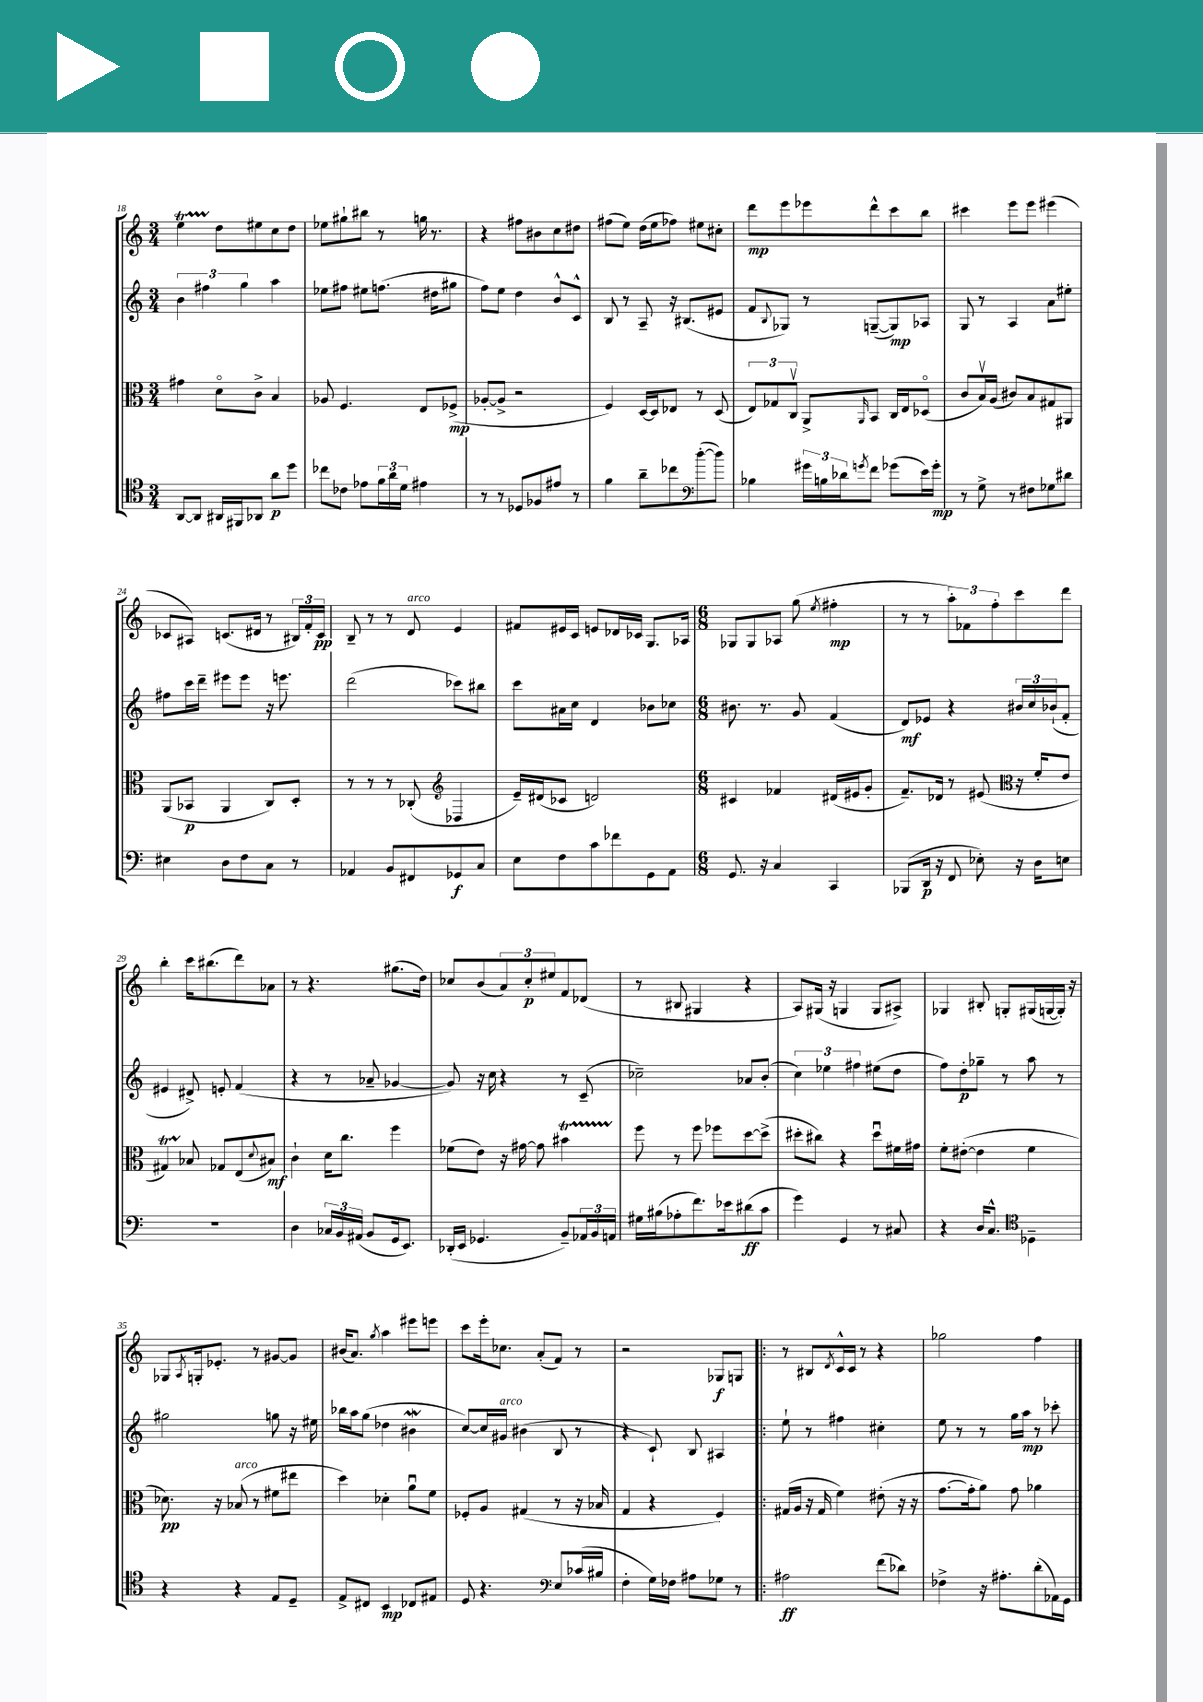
<<
\new StaffGroup <<
\new Staff = "s0" {
    \clef treble \key c \major \numericTimeSignature \time 3/4
    e''4\startTrillSpan d''8\stopTrillSpan eis''8 c''8 d''8 |
    ees''8 gis''8-! bis''8 r8 g''16 r8. |
    r4 fis''8 bis'8 c''8 dis''8 |
    fis''8( e''8) d''16( e''16 fes''8) eis''8 cis''8-. |
    d'''8\mp e'''8 ees'''8 d'''8-^ c'''8 b''8 |
    cis'''4 e'''8 e'''8 eis'''4( |
    ces'8 ais8) c'8.( dis'16 r8 \tuplet 3/2 { bis16) f'16-. c'16\pp } |
    b8-- r8 r8 d'8^\markup { \italic "arco" } e'4 |
    fis'8 eis'16 c'16 e'8 des'16 ces'16 g8. aes16 |
    \numericTimeSignature \time 6/8 ges8 ges8 aes8 g''8( \acciaccatura { e''8 } fis''4-.\mp |
    r8 r8 \tuplet 3/2 { a''8-.) fes'8 f''8-. } c'''8 d'''8 |
    b''4-. c'''16 bis''8.( d'''8) aes'8 |
    r8 r4. gis''8.( d''16) |
    ces''8 b'8( \tuplet 3/2 { a'8) ces''8-.\p eis''8 } f'8 des'8( |
    r8 bis8 gis4 r4 |
    a8) gis16( r16 g4 g8 ais8->) |
    ges4 bis8-. g8-. gis16( g16~ g16-.) r16 |
    ges8 \acciaccatura { a8 } g16-. ees'8.-. r8 gis'8~ gis'8 |
    bis'16( a'8.) \acciaccatura { g''8 } a''4 eis'''8 e'''8 |
    c'''8 e'''16-. ces''8. a'8-.( f'8) r8 |
    r2 ges8\f g8 |
    \bar ".|:" r8 bis8 \acciaccatura { d'8 } c'16-^ c'16 r8 r4 |
    ges''2 f''4 \bar "|." |
}
\new Staff = "s1" {
    \clef treble \key c \major \numericTimeSignature \time 3/4
    \tuplet 3/2 { b'4 fis''4 g''4 } a''4 |
    ees''8 fis''8 eis''8 f''8.( dis''16 gis''8 |
    f''8) e''8 d''4 b'8-^ c'8-^ |
    b8 r8 a8-- r16 bis8.( eis'8 |
    f'8 \appoggiatura { b8 } ges8) r8 g8~--( g8\mp) aes8 |
    g8 r8 a4 a'8 eis''8-. |
    fis''8 c'''16 d'''16-- eis'''8 eis'''8 r16 e'''8. |
    d'''2( ces'''8) bis''8 |
    c'''8 ais'16 c''16 d'4 bes'8 ces''8 |
    \numericTimeSignature \time 6/8 bis'8. r8. g'8 f'4( |
    d'8\mf) ees'8 r4 \tuplet 3/2 { bis'16 c''16 bes'16-!( } f'8-. |
    eis'4 dis'8->) e'8-. f'4( |
    r4 r8 aes'8-- ges'4~ |
    ges'8) r16 c''16 r4 r8 c'8--( |
    ces''2--) aes'8 b'8-.( |
    \tuplet 3/2 { c''4) ees''4 fis''4 } eis''8( d''8 |
    f''8) d''8-.\p ges''8-- r8 a''8 r8 |
    gis''2 g''8 r16 eis''16 |
    bes''16 a''16 g''8( des''4 bis'4\mordent |
    c''8~) c''16 gis'16^\markup { \italic "arco" } bis'4( b8 r8 |
    r4 c'8-!) b8 ais4 |
    \bar ".|:" e''8-! r8 fis''4 cis''4-. |
    e''8 r8 r8 g''16 a''16\mp r8 ces'''8-. \bar "|." |
}
\new Staff = "s2" {
    \clef alto \key c \major \numericTimeSignature \time 3/4
    gis'4 d'8\flageolet c'8-> b4 |
    aes8 f4. e8 fes8->\mp( |
    aes8~-. aes8-> r2 |
    f4) d16~ d16 ees8 r8 d8( |
    \tuplet 3/2 { e8) ges8 c8\upbow } a,8-> \grace { a,16 } b,8 c16 e16 des8\flageolet( |
    c'8 b16\upbow) a16( cis'8) b8 gis8 ais,8 |
    a,8( bes,8\p a,4 c8) d8-. |
    r8 r8 r8 ces8-.( des4 |
    \clef treble e'16--) dis'16( ces'8 d'2) |
    \numericTimeSignature \time 6/8 cis'4 fes'4 dis'16( eis'16 g'8-. |
    f'8.--) des'16 r8 eis'8( r16 f'16-. eis'8 |
    \clef alto gis4\startTrillSpan) bes8\stopTrillSpan ges8 e8( \appoggiatura { d'8 } bis8\mf) |
    c'4-! d'16 c''8. f''4 |
    fes'8( e'8) r16 gis'16~ gis'8 bis'4\startTrillSpan |
    f''8\stopTrillSpan r8 f''8 fes''8 d''8~ d''8->( |
    dis''8-. cis''8) r4 dis''8\downbow fis'16 gis'16 |
    f'8-. eis'8~-.( eis'4 f'4 |
    des'8.\pp) r16 bes8^\markup { \italic "arco" }( r8 fis'8 eis''8 |
    d''4) des'4-. a'8\downbow f'8 |
    fes8-. a8 gis4( r8 r16 bes16 |
    g4 r4 f4) |
    \bar ".|:" gis16( a16 r16 gis16 f'4) eis'8-.( r16 r16 |
    g'8.~ g'16-. a'8) g'8 aes'4 \bar "|." |
}
\new Staff = "s3" {
    \clef tenor \key c \major \numericTimeSignature \time 3/4
    a,8~ a,8 ais,16 fis,16 aes,8 a'8\p d''8 |
    ces''8 ces'8 ees'8 \tuplet 3/2 { f'16 a'16 d'16 } eis'4 |
    r8 r8 des8 fes8 eis'8 r8 |
    f'4 a'8-- ces''8 d''8~-.( d''8) |
    \clef bass bes4 \tuplet 3/2 { gis'16 b16 des'16 } \acciaccatura { g'8 } f'8 ges'8( e'16) ges'16-.\mp |
    r8 g8-> r8 fis8 ges8 dis'8 |
    eis4 d8 f8 c8 r8 |
    aes,4 b,8 fis,8 ges,8\f c8 |
    e8 f8 c'8 fes'8 g,8 a,8 |
    \numericTimeSignature \time 6/8 g,8. r16 c4 c,4 |
    bes,,8( d,16\p r16 f,8 ees8-.) r16 d16 e8 |
    R2. |
    d4 \tuplet 3/2 { ces16 b,16 ais,16( } b,8 g,16 e,8.) |
    des,16-.( e,16 ges,4. b,8--) \tuplet 3/2 { aes,16 b,16 a,16 } |
    gis16 bis16( aes8-. f'8.) ees'16 dis'8\ff( c'8 |
    g'4) g,4 r8 cis8 |
    r4 d16 c8.-^ des4-- |
    \clef tenor r4 r4 e8 d8-- |
    e8-> cis8 b,4\mp ces8 eis8 |
    d8 r4. e8 ces'16( bis16 |
    \clef bass f4-. g16) fes16 ais8 ges8 r8 |
    \bar ".|:" ais2\ff f'8( des'8) |
    fes4-> r16 ais8.-. d'8-.( aes,16) g,16 \bar "|." |
}
>>
>>
\layout { \context { \Score currentBarNumber = #18 } }
